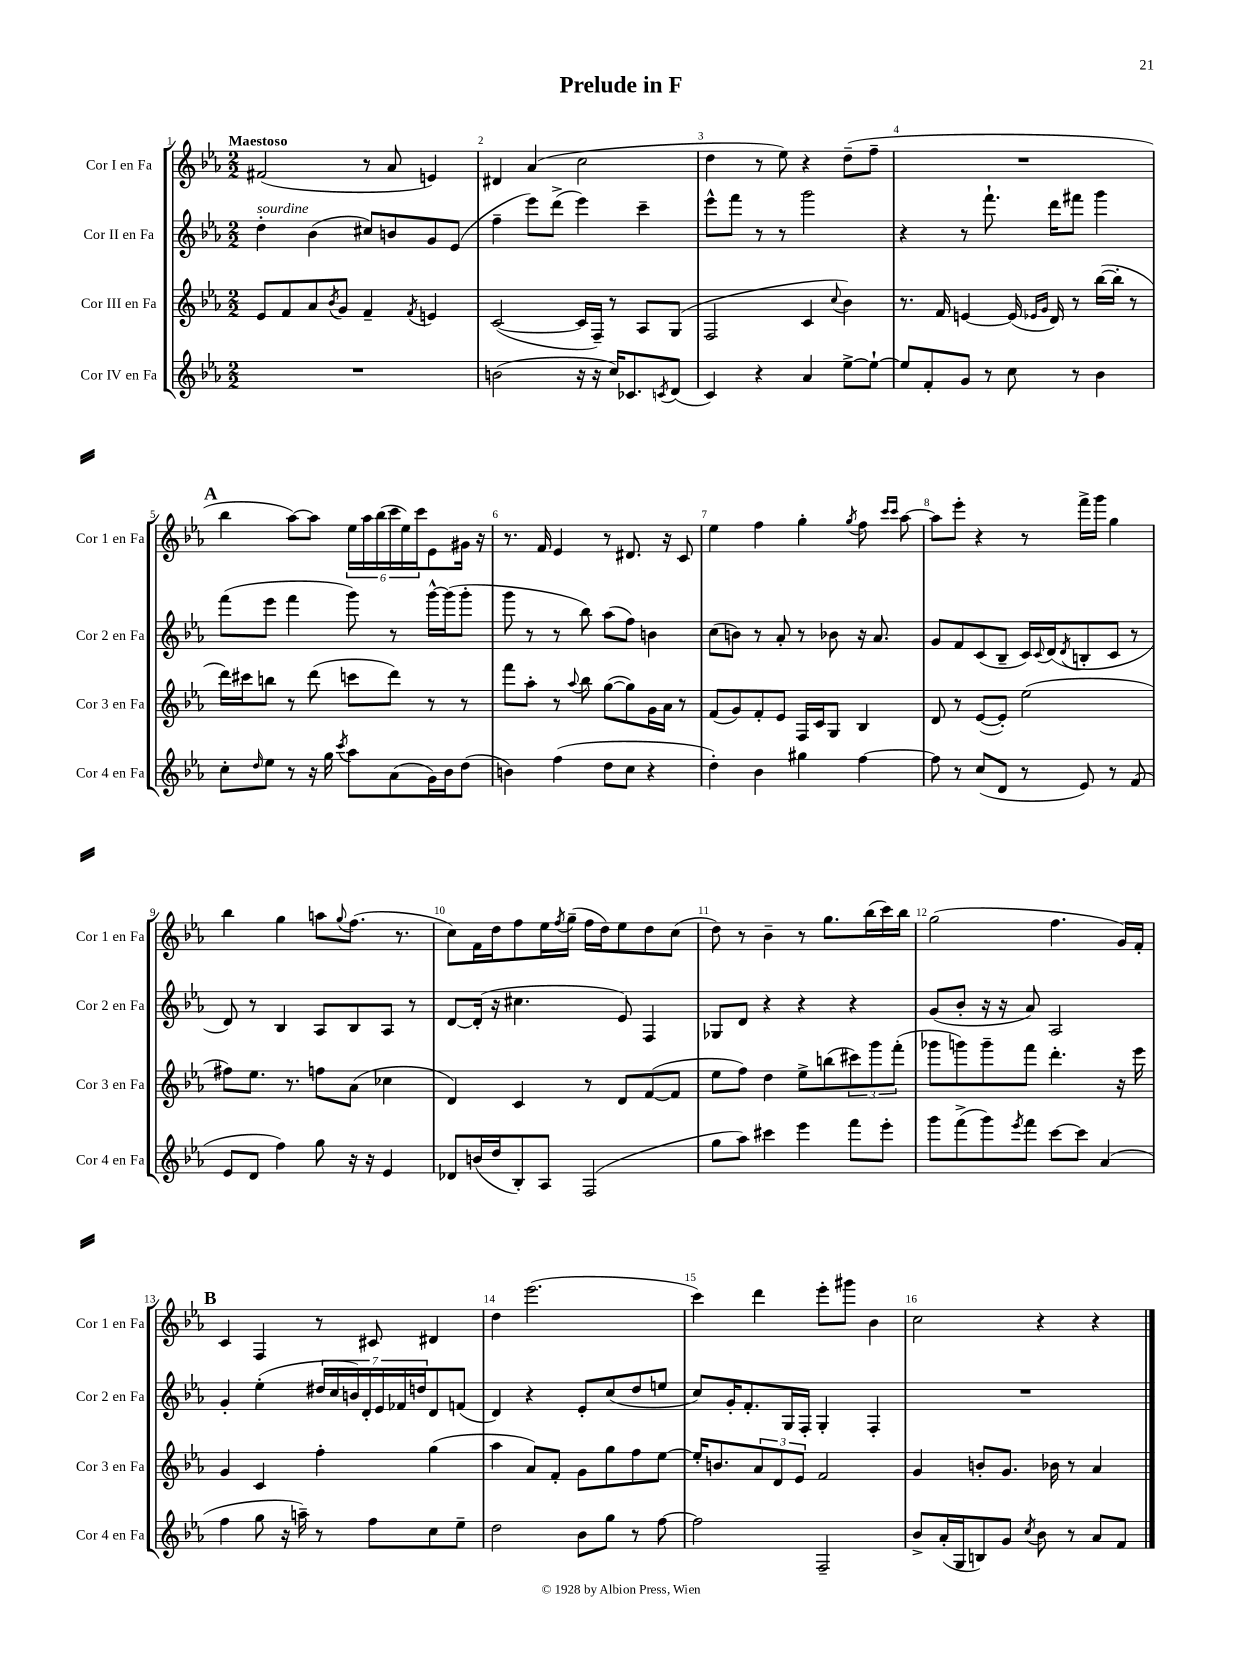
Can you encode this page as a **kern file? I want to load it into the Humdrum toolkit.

**kern	**kern	**kern	**kern
*staff4	*staff3	*staff2	*staff1
*clefG2	*clefG2	*clefG2	*clefG2
*k[b-e-a-]	*k[b-e-a-]	*k[b-e-a-]	*k[b-e-a-]
*M2/2	*M2/2	*M2/2	*M2/2
1r	8e-	4dd'	(2f#
.	8f	.	.
.	8a-	(4b-	.
.	8qb-	.	.
.	8g	.	.
.	4f~	8cc#)	8r
.	.	8b	8a-
.	8qf	.	.
.	4e	8g	4e)
.	.	(8e-	.
=	=	=	=
(2b	([2c	4ff~	4d#
.	.	8eee-)	(4a-
.	.	(8ddd^	.
16r	16c]	4eee-)	2cc
16r	16F~)	.	.
16cc)	8r	.	.
8.c-	.	.	.
.	8A-	4ccc~	.
8qc	.	.	.
(8d	(8G	.	.
=	=	=	=
4c)	2F	8eee-^^	4dd
.	.	8fff	.
4r	.	8r	8r
.	.	8r	8ee-)
4a-	4c	2ggg	4r
.	8qqcc	.	.
[8ee-^	4b-)	.	(8dd~
8ee-`_	.	.	8ff~
=	=	=	=
8ee-]	8.r	4r	1r
8f'	.	.	.
.	16f	.	.
8g	[4e	8r	.
8r	.	8.fff`	.
8cc	(16e]	.	.
.	16qqe-	.	.
.	16qqg	.	.
.	16d)	16ddd	.
8r	8r	8fff#	.
4b-	([16bb-	4ggg	.
.	16bb-']	.	.
.	8r	.	.
=	=	=	=
8cc'	16ddd)	(8fff	4bb-
.	16ccc#	.	.
16qqdd	.	.	.
8ee-	8bb	8eee-	.
8r	8r	4fff	[8aa-)
16r	(8ddd	.	8aa-]
16gg	.	.	.
8qccc	.	.	.
8aa-	8ccc	8ggg)	24ee-
.	.	.	24aa-
.	.	.	(24bb-
(8a-	8ddd)	8r	24ccc
.	.	.	24ee-)
.	.	.	24ccc
16g)	8r	[16ggg^^	8e-
16b-	.	(16ggg]	.
(8dd	8r	8ggg'	16g#
.	.	.	16r
=	=	=	=
4b)	8fff	8ggg	8.r
.	8aa-'	8r	.
.	.	.	16f
(4ff	8r	8r	4e-
.	8qqaa-	.	.
.	8bb-	8bb-)	.
8dd	([8gg	(8aa-	8r
8cc	8gg])	8ff)	8.d#
4r	16g	4b	.
.	16a-	.	16r
.	8r	.	8c
=	=	=	=
4dd')	(8f	(8cc	4ee-
.	8g)	8b)	.
4b-	8f'	8r	4ff
.	8e-	8a-'	.
4gg#	16F	8r	4gg'
.	16c	.	.
.	8G	8b-	.
.	.	.	8qgg
[4ff	4B-	16r	8ff
.	.	8.a-	.
.	.	.	16qqccc
.	.	.	16qqccc
.	.	.	[8aa-
=	=	=	=
8ff]	8d	8g	8aa-]
8r	8r	8f	8eee-'
(8cc	([8e-	(8c	4r
8d	8e-'])	8B-~	.
8r	(2ee-	16c)	8r
.	.	8qqc	.
.	.	(16d	.
.	.	8qd	.
8e-)	.	8B'	16fff^
.	.	.	16ggg
8r	.	8c	4gg
(8f	.	8r	.
=	=	=	=
8e-	8ff#)	8d)	4bb-
8d	8.ee-	8r	.
4ff)	.	4B-	4gg
.	8.r	.	.
8gg	8ff	8A-	8aa
.	.	.	8qqgg
16r	(8a-	8B-	(8.ff
16r	.	.	.
4e-	4cc-	8A-	.
.	.	.	8.r
.	.	8r	.
=	=	=	=
8d-	4d)	[8d	8cc)
(16b	.	(16d']	16f
16dd	.	16r	16dd
8B-')	4c	4.cc#	8ff
8A-	.	.	16ee-
.	.	.	8qff
.	.	.	(16gg~
(2F	8r	.	16ff
.	.	.	16dd)
.	8d	8e-)	8ee-
.	([8f	4F	8dd
.	8f]	.	(8cc
=	=	=	=
8gg	8ee-	8G-	8dd)
8aa-)	8ff)	8d	8r
4ccc#	4dd	4r	4b-~
4eee-	8ee-^	4r	8r
.	(8bb	.	8.gg
8fff	12ccc#)	4r	.
.	.	.	(16bb-
.	12ggg	.	.
8eee-'	.	.	16ccc)
.	(12fff'	.	.
.	.	.	16bb-
=	=	=	=
8ggg	8ggg-	(8g	(2gg
(8fff^	8ggg)	8b-'	.
8ggg)	8ggg~	16r	.
.	.	16r	.
8qeee-	.	.	.
8fff	8fff	8a-)	.
[8ccc	4.ddd'	2A-	4.ff
8ccc]	.	.	.
(4a-	.	.	.
.	16r	.	16g)
.	16eee-	.	16f'
=	=	=	=
4ff	4g	4g'	4c
8gg	4c	(4ee-'	4F
16r	.	.	.
16aa~)	.	.	.
8r	4ff'	28dd#	8r
.	.	28cc	.
.	.	28b)	.
.	.	28d'	.
8ff	.	.	8c#
.	.	28e-	.
.	.	28f-	.
.	.	28dd	.
8cc	(4gg	8d	4d#
8ee-~	.	(8f	.
=	=	=	=
2dd	4aa-	4d)	4dd
.	8a-)	4r	(2.eee-
.	8f'	.	.
8b-	8g	8e-'	.
8gg	8gg	(8cc	.
8r	8ff	8dd	.
[8ff	[8ee-	8ee	.
=	=	=	=
2ff]	16ee-']	8cc)	4ccc)
.	8.b	.	.
.	.	16g'	.
.	.	8.f'	.
.	12a-	.	4ddd
.	12d	.	.
.	.	16G	.
.	12e-	.	.
.	.	16F'	.
2F~	2f	4G'	8eee-'
.	.	.	8ggg#
.	.	4F'	4b-
=	=	=	=
8b-^	4g	1r	2cc
(16a-'	.	.	.
16G	.	.	.
8B)	8b'	.	.
8g	8.g	.	.
8qcc	.	.	.
8b-	.	.	4r
.	16b-	.	.
8r	8r	.	.
8a-	4a-	.	4r
8f	.	.	.
==	==	==	==
*-	*-	*-	*-
